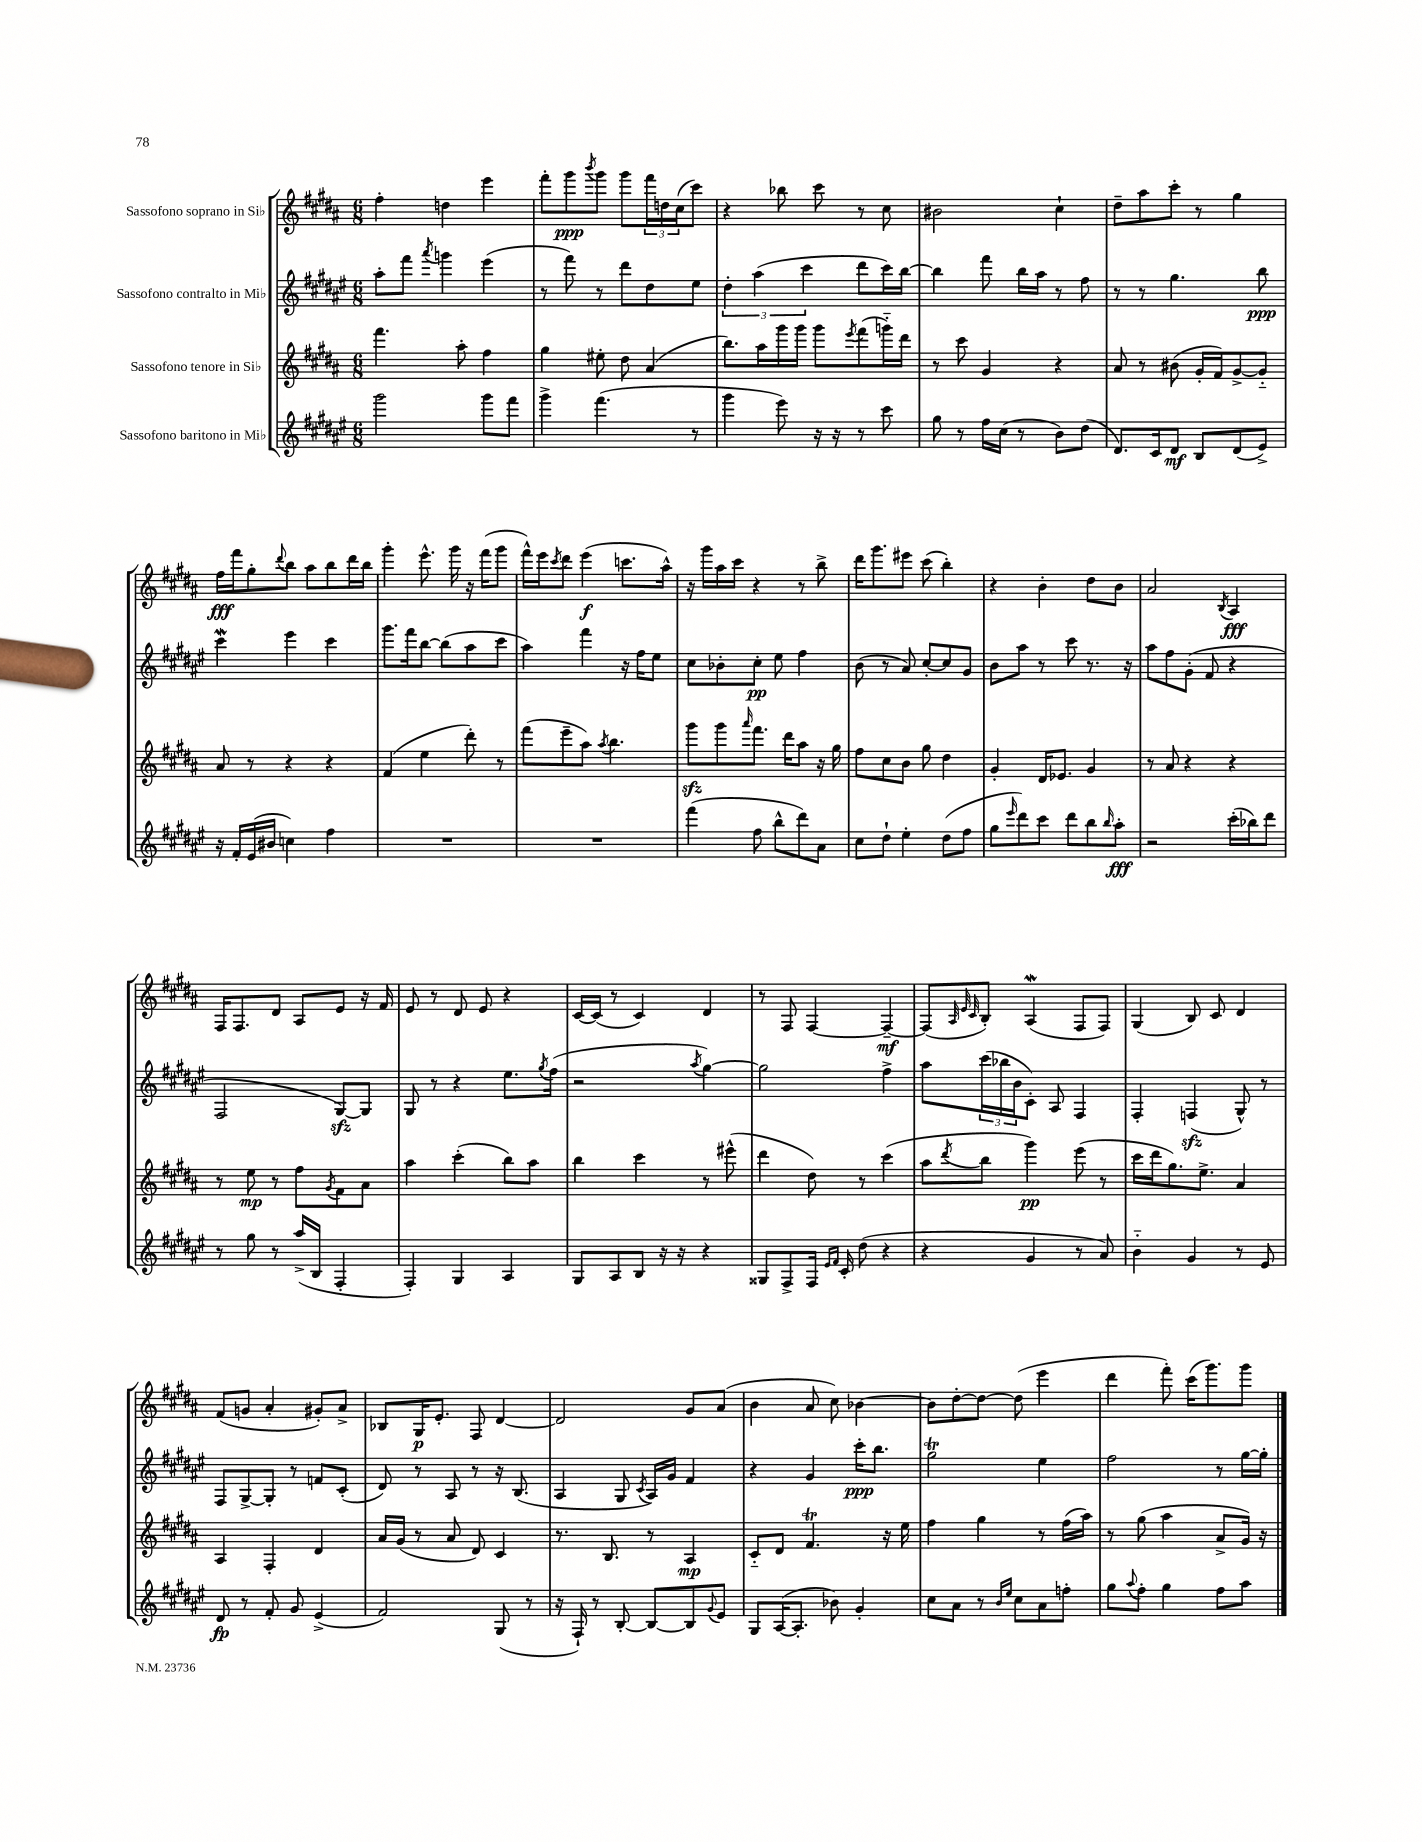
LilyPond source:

<<
\new StaffGroup <<
\new Staff = "s0" \with { instrumentName = "Sassofono soprano in Sib" } {
    \clef treble \key b \major \numericTimeSignature \time 6/8
    fis''4-. d''4 e'''4 |
    fis'''8-. gis'''8\ppp \acciaccatura { b'''8 } gis'''8 gis'''8 \tuplet 3/2 { fis'''16 d''16 cis''16( } cis'''8) |
    r4 bes''8 cis'''8 r8 cis''8 |
    bis'2 cis''4-! |
    dis''8-- ais''8 cis'''8-. r8 gis''4 |
    fis''16\fff fis'''16 gis''8-. \appoggiatura { dis'''8 } b''8 ais''8 b''8 dis'''16 b''16 |
    gis'''4-. e'''8.-^ gis'''16 r16 fis'''16( gis'''8 |
    fis'''16-^) e'''16 \acciaccatura { cis'''8 } dis'''8 e'''4\f( c'''8. ais''16-^) |
    r16 gis'''16 ais''16 cis'''16 r4 r8 b''8-> |
    dis'''16 gis'''8. eis'''8 cis'''8( b''4-.) |
    r4 b'4-. dis''8 b'8 |
    ais'2 \acciaccatura { b8 } ais4\fff |
    fis16 fis8. dis'8 ais8 e'8 r16 fis'16 |
    e'8 r8 dis'8 e'8 r4 |
    cis'16~ cis'16( r8 cis'4) dis'4 |
    r8 fis8 fis4~ fis4~--\mf |
    fis8( \grace { ais32 e'32 cis'32 } b8-.) ais4\mordent( fis8 fis8) |
    gis4( b8) cis'8 dis'4 |
    fis'8( g'8 ais'4-. gis'8-.) ais'8-> |
    bes8 gis16\p e'8.-. fis8 dis'4~ |
    dis'2 gis'8 ais'8( |
    b'4 ais'8 cis''8) bes'4~ |
    bes'8 dis''8~-. dis''8~ dis''8( e'''4 |
    dis'''4 fis'''8-.) cis'''16( gis'''8.) gis'''8 \bar "|." |
}
\new Staff = "s1" \with { instrumentName = "Sassofono contralto in Mib" } {
    \clef treble \key fis \major \numericTimeSignature \time 6/8
    ais''8-. fis'''8 \acciaccatura { ais'''8 } g'''4 eis'''4( |
    r8 fis'''8) r8 dis'''8 dis''8 eis''8 |
    \tuplet 3/2 { dis''4-. ais''4( cis'''4 } dis'''8 cis'''16) b''16~ |
    b''4 fis'''8 b''16 ais''16 r8 fis''8 |
    r8 r8 gis''4. b''8\ppp |
    cis'''4\mordent eis'''4 cis'''4 |
    gis'''8. fis'''16 b''8~ b''8( ais''8 cis'''8 |
    ais''4) fis'''4 r16 fis''16 eis''8 |
    cis''8 bes'8-. cis''8-.\pp eis''8 fis''4 |
    b'8( r8 ais'8) cis''8~-. cis''8 gis'8 |
    b'8 ais''8 r8 cis'''8 r8. r16 |
    ais''8 fis''8 gis'8-.( fis'8 r4 |
    fis2 gis8~\sfz) gis8 |
    gis8 r8 r4 eis''8. \acciaccatura { gis''8 } fis''16( |
    r2 \acciaccatura { ais''8 } gis''4~) |
    gis''2 fis''4-> |
    ais''8 \tuplet 3/2 { cis'''16( bes''16 b'16 } cis'8-.) ais8 fis4 |
    fis4-. f4\sfz( gis8-^) r8 |
    fis8 gis8~-> gis8-. r8 f'8 cis'8-.( |
    dis'8) r8 ais8 r8 r16 b8.( |
    ais4 gis8 \acciaccatura { cis'8 } ais16) gis'16 fis'4 |
    r4 gis'4 cis'''16-.\ppp b''8. |
    gis''2\trill eis''4 |
    fis''2 r8 gis''16~ gis''16-. \bar "|." |
}
\new Staff = "s2" \with { instrumentName = "Sassofono tenore in Sib" } {
    \clef treble \key b \major \numericTimeSignature \time 6/8
    fis'''4. ais''8-. fis''4 |
    gis''4 eis''8-. dis''8 ais'4( |
    b''8.) ais''16 gis'''16 gis'''16 gis'''8 \acciaccatura { e'''8 } fis'''8( g'''16-_) dis'''16 |
    r8 cis'''8 gis'4 r4 |
    ais'8 r8 bis'8( gis'16-. fis'16) gis'8~-> gis'8-_ |
    ais'8 r8 r4 r4 |
    fis'4( e''4 dis'''8-.) r8 |
    fis'''8( e'''8-- ais''8) \acciaccatura { ais''8 } b''4. |
    gis'''8\sfz gis'''8 \grace { ais'''16 } fis'''8. dis'''16 ais''8 r16 gis''16 |
    fis''8 cis''8 b'8 gis''8 dis''4 |
    gis'4-. dis'16 ees'8. gis'4 |
    r8 ais'8 r4 r4 |
    r8 e''8\mp r8 fis''8 \acciaccatura { gis'8 } fis'8 ais'8 |
    ais''4 cis'''4-.( b''8) ais''8 |
    b''4 cis'''4 r8 eis'''8-^( |
    dis'''4 dis''8) r8 cis'''4( |
    ais''8 \acciaccatura { dis'''8 } b''8 gis'''4\pp) e'''8( r8 |
    cis'''16 dis'''16 gis''8.) e''8.-> ais'4 |
    ais4 fis4-. dis'4 |
    ais'16 gis'16( r8 ais'8 dis'8) cis'4 |
    r8. b8. r8 ais4\mp |
    cis'8-_ dis'8 fis'4.\trill r16 e''16 |
    fis''4 gis''4 r8 fis''16( ais''16) |
    r8 gis''8( ais''4 ais'8-> gis'16) r16 \bar "|." |
}
\new Staff = "s3" \with { instrumentName = "Sassofono baritono in Mib" } {
    \clef treble \key fis \major \numericTimeSignature \time 6/8
    gis'''2 gis'''8 fis'''8 |
    gis'''4-> fis'''4.( r8 |
    gis'''4 eis'''8) r16 r16 r8 cis'''8 |
    gis''8 r8 fis''16 cis''16( r8 b'8) dis''8( |
    dis'8.) cis'16 dis'8\mf b8 dis'8( eis'8->) |
    r16 fis'16-. eis'16( bis'16 c''4) fis''4 |
    R2. |
    R2. |
    fis'''4( fis''8 b''8-^ dis'''8) ais'8 |
    cis''8 dis''8-! eis''4-. dis''8( fis''8 |
    gis''8 \grace { eis'''16 } dis'''8) cis'''8 dis'''8 b''8 \grace { b''16 } ais''8-.\fff |
    r2 cis'''16-.( bes''16) dis'''8 |
    r8 gis''8 r8 ais''16->( b16 fis4-. |
    fis4-.) gis4 ais4 |
    gis8 ais8 b8 r16 r16 r4 |
    gisis8 fis8-> fis16 \grace { eis'16 fis'16 } cis'16-. dis''8( r4 |
    r4 gis'4 r8 ais'8) |
    b'4-_ gis'4 r8 eis'8 |
    dis'8\fp r8 fis'8-. gis'8 eis'4->( |
    fis'2) gis8( r8 |
    r16 fis16-!) r8 b8~-. b8~ b8 \appoggiatura { gis'8 } eis'8 |
    gis8 ais16~( ais8.-. bes'8) gis'4-. |
    cis''8 ais'8 r8 \grace { b'16 eis''16 } cis''8 ais'8 f''8-. |
    gis''8 \appoggiatura { ais''8 } fis''8-. gis''4 fis''8 ais''8 \bar "|." |
}
>>
>>
\layout { \context { \Score \remove "Bar_number_engraver" } }
